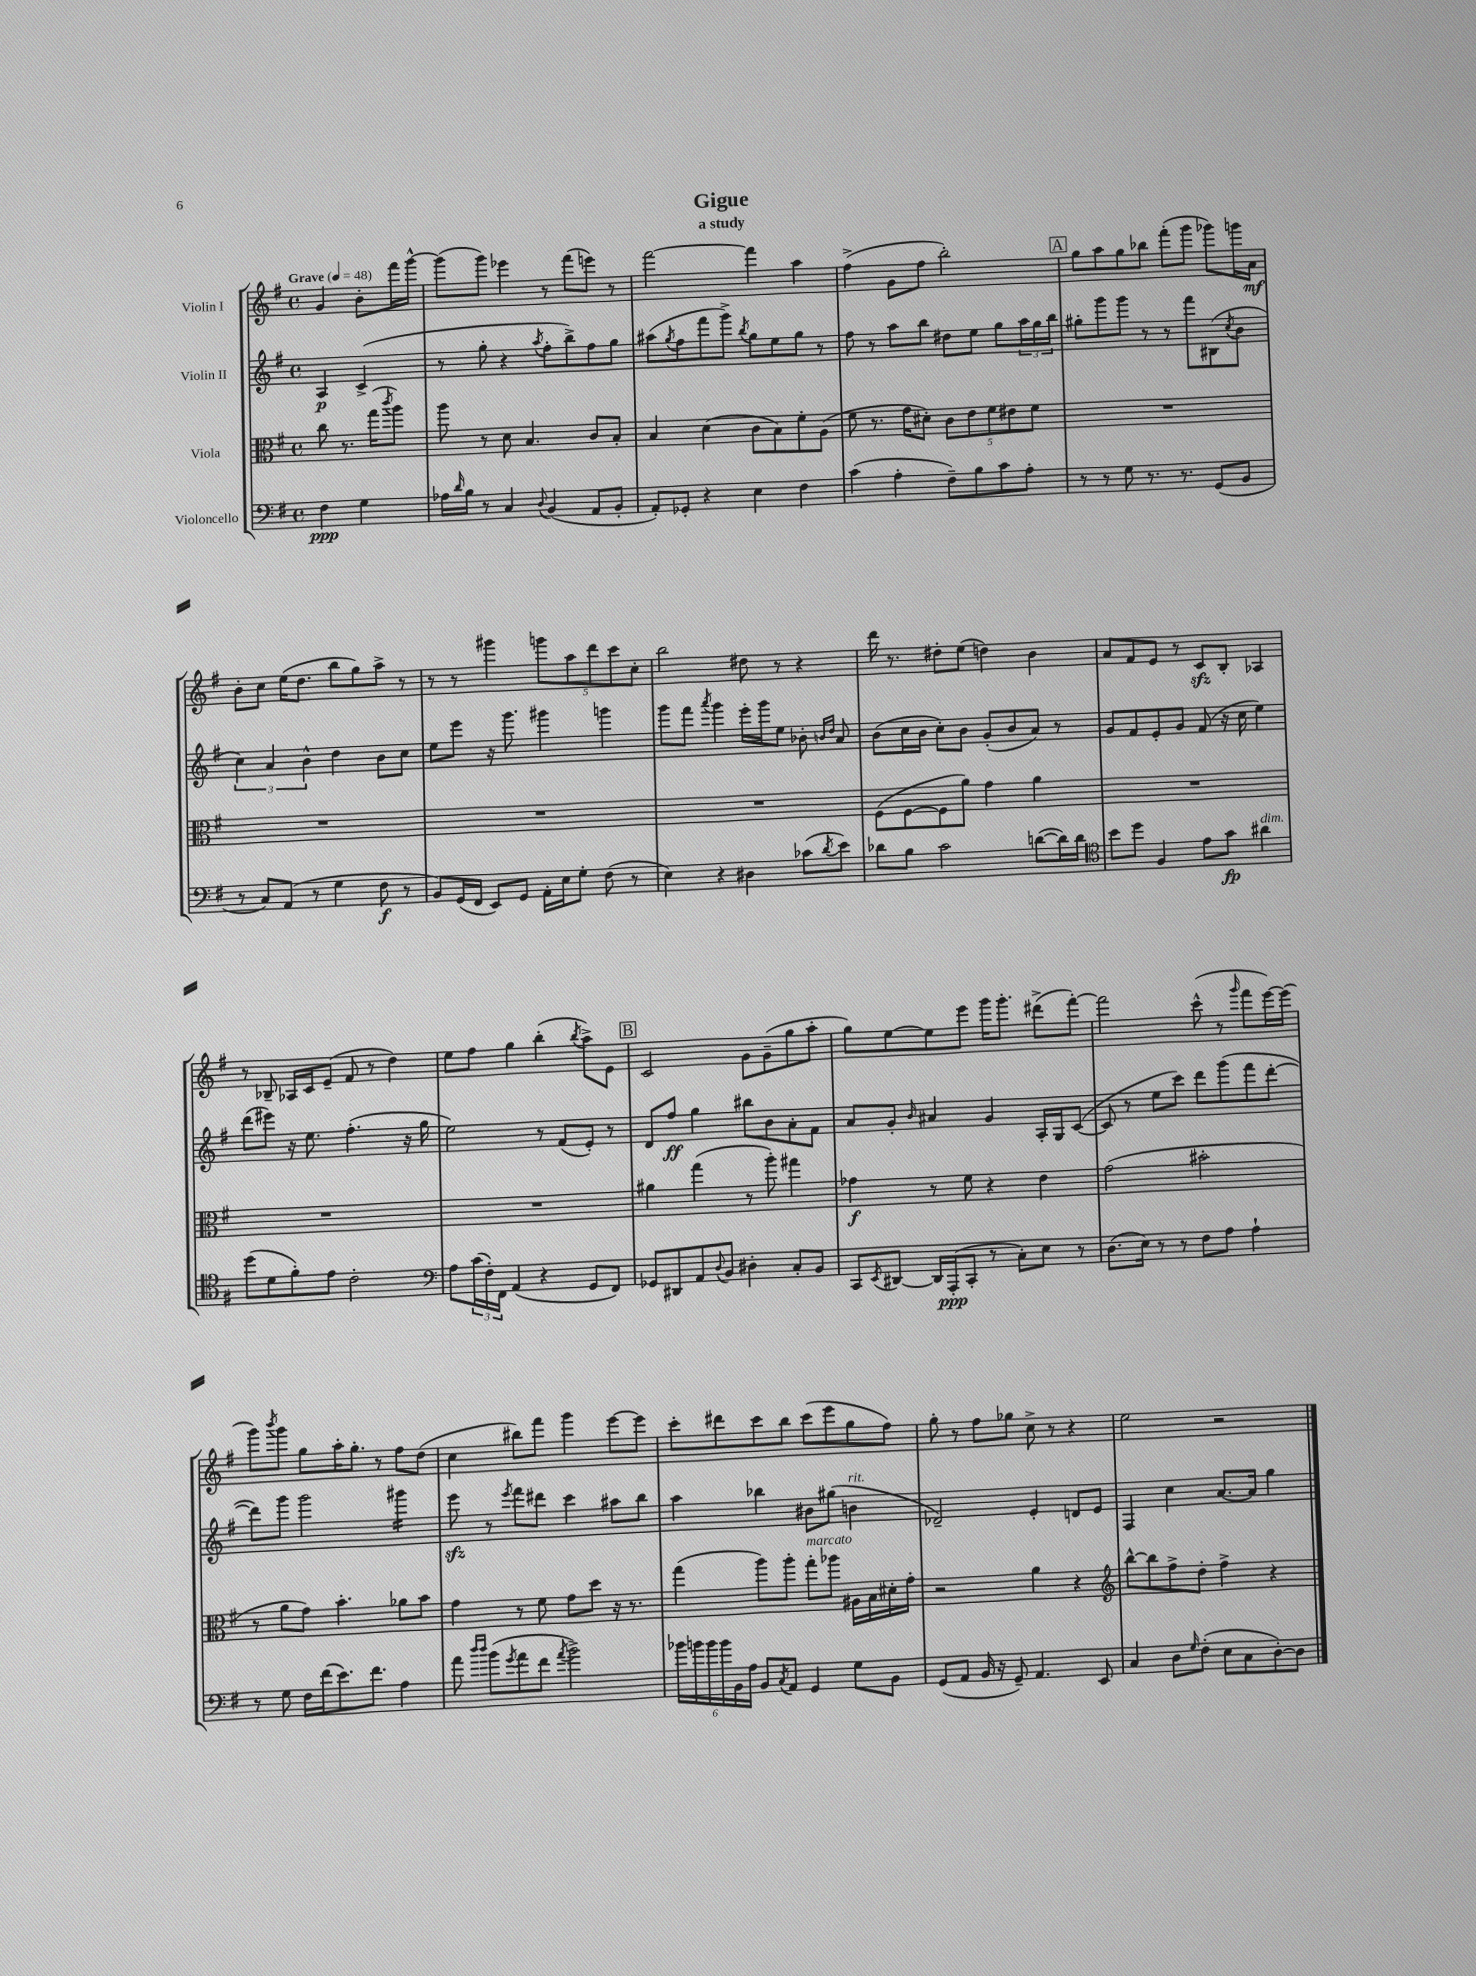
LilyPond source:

\header { title = "Gigue" subtitle = "a study" }
<<
\new StaffGroup <<
\new Staff = "s0" \with { instrumentName = "Violin I" } {
    \clef treble \key g \major \defaultTimeSignature \time 4/4 \partial 2 \tempo "Grave" 4 = 48
    g'4 b'8-. fis'''16 g'''16~-^ |
    g'''8( g'''8) ees'''4 r8 fis'''8( e'''8) r8 |
    fis'''2~ fis'''4 a''4 |
    fis''4->( g'8 fis''8 b''2-.) |
    \mark \markup { \box "A" } g''8 a''8 g''8 bes''8 fis'''8-.( g'''8 ges'''8) g'''16 a'16\mf |
    b'8-. c''8 e''16( d''8. b''8 g''8) a''8-> r8 |
    r8 r8 gis'''4 \tuplet 5/4 { g'''8 a''8 d'''8 c'''8 c''8-. } |
    b''2 dis''8 r8 r4 |
    d'''16 r8. dis''8-. e''8( d''4) b'4 |
    a'8 fis'8 e'8 r8 c'8\sfz b8-. aes4 |
    r8 bes8-- aes16 c'16 e'8--( fis'8 r8 d''4) |
    e''8 fis''8 g''4 b''4-.( \acciaccatura { b''8 } a''8->) e'8 |
    \mark \markup { \box "B" } c'2 g'8 g'8--( g''8 a''8-. |
    g''8) e''8~ e''8 e'''8 g'''16 g'''8.-. dis'''8->( fis'''8~-.) |
    fis'''2 c'''8-^( r8 \grace { g'''16 } fis'''8 e'''16~) e'''16( |
    g'''8) \acciaccatura { b'''8 } g'''8 g''8 a''16-. g''8.-. r8 fis''8 d''8( |
    c''4 bis''8) fis'''8 g'''4 e'''8~ e'''8 |
    c'''8-. dis'''8 c'''8 b''8 c'''8( e'''8 g''8 fis''8) |
    g''8-. r8 fis''8 ges''8 c''8-> r8 r4 |
    e''2 r2 \bar "|." |
}
\new Staff = "s1" \with { instrumentName = "Violin II" } {
    \clef treble \key g \major \defaultTimeSignature \time 4/4 \partial 2
    a4\p c'4->( |
    r8 g''8-. r4 \acciaccatura { a''8 } fis''8-. b''8->) fis''8 g''8 |
    ais''8( \acciaccatura { g''8 } fis''8 fis'''8 g'''8->) \acciaccatura { b''8 } g''8 e''8 g''8 r8 |
    fis''8 r8 a''8 b''8 dis''8 e''8 g''8 \tuplet 3/2 { a''16 g''16 b''16 } |
    \mark \markup { \box "A" } gis''8-. g'''8 g'''8 r8 r8 fis'''8 bis8( \acciaccatura { c''8 } b'8 |
    \tuplet 3/2 { c''4) a'4 b'4-^ } d''4 b'8 c''8 |
    e''8 e'''8 r16 g'''8. gis'''4 g'''4 |
    g'''8 fis'''8 \acciaccatura { a'''8 } g'''4 e'''16-. g'''16 e''8 bes'8-. \grace { b'16 d''16 } a'8 |
    b'8( c''16 b'16 c''8-.) b'8 g'8-.( b'8 a'8) r8 |
    g'8 fis'8 e'8-. g'8 fis'8( r16 c''16 e''4) |
    d'''8( eis'''8) r16 e''8. fis''4.-.( r16 g''16 |
    e''2) r8 fis'8( e'8-.) r8 |
    \mark \markup { \box "B" } d'8 fis''8\ff g''4 bis''8 b'8 a'8-. fis'8 |
    a'8 g'8-. \grace { b'16 } ais'4 g'4 a16-. g16 c'8~( |
    c'8 r8 e''8 c'''8) d'''8 g'''8( fis'''8 d'''8~-. |
    d'''8) g'''8 g'''2 gis'''4:16 |
    e'''8\sfz r8 \acciaccatura { e'''8 } fis'''8 dis'''8 c'''4 ais''8 b''8 |
    a''4 bes''4 bis'8 gis''8( b'4^\markup { \italic "rit." } |
    des'2--) e'4-. d'8 e'8 |
    fis4 c''4 a'8.~ a'16 g''4 \bar "|." |
}
\new Staff = "s2" \with { instrumentName = "Viola" } {
    \clef alto \key g \major \defaultTimeSignature \time 4/4 \partial 2
    c''8 r8. g''16( \acciaccatura { c'''8 } a''8) |
    a''8 r8 d'8 b4. c'8 b8-. |
    b4 d'4( c'8 b8) fis'8-. a8( |
    fis'8 r8. g'16 dis'8-.) \tuplet 5/4 { c'8 e'8 fis'8 eis'8 fis'8 } |
    \mark \markup { \box "A" } R1 |
    R1 |
    R1 |
    R1 |
    fis8( fis8~ fis8 a'8) g'4 a'4 |
    R1 |
    R1 |
    R1 |
    \mark \markup { \box "B" } ais'4 g''4( r8 a''8-.) gis''4 |
    ges'4\f r8 fis'8 r4 e'4 |
    g'2( bis'2-. |
    r8 a'8 g'8) b'4.-. aes'8 b'8 |
    g'4 r8 fis'8 g'8 d''8 r16 r8. |
    g''4( a''8) a''8-. g''8-.^\markup { \italic "marcato" } aes''8 ais16 b16 dis'16-. g'16-. |
    r2 a'4 r4 |
    \clef treble b''8~-^ b''8 fis''8-> d''8-. fis''4-> r4 \bar "|." |
}
\new Staff = "s3" \with { instrumentName = "Violoncello" } {
    \clef bass \key g \major \defaultTimeSignature \time 4/4 \partial 2
    fis4\ppp g4 |
    aes16 \grace { d'16 } b16 r8 c4 \appoggiatura { d8 } b,4( a,8 b,8-. |
    a,8-.) ges,8-. r4 e4 fis4 |
    c'4( a4-. fis8--) b8 c'8 a8-. |
    \mark \markup { \box "A" } r8 r8 g8 r8. r8. g,8( b,8 |
    r8 c8) a,8( r8 g4 fis8\f r8 |
    b,8) g,16( fis,16 e,8) g,8 a,16-. e16 g8-. fis8( r8 |
    e4) r4 dis4 ces'8( \acciaccatura { d'8 } e'8) |
    des'8 b8 c'2 d'8~( d'16) d'16 |
    \clef tenor b'8 d''8 fis4 e'8 g'8\fp ais'4^\markup { \italic "dim." } |
    d''8( d'8 fis'8-.) e'8 c'2-. |
    \clef bass a8 \tuplet 3/2 { c'16( fis16-.) fis,16 } a,4( r4 g,8 fis,8) |
    \mark \markup { \box "B" } ges,8 dis,8 a,8 \appoggiatura { d8 } b,8 dis4-. c8-. b,8 |
    c,8 \acciaccatura { e,8 } dis,8~ dis,16 a,,16-.\ppp( c,8-. r8 c8-.) e8 r8 |
    d8.( e16) r8 r8 fis8 a8 a4-! |
    r8 g8 fis16 fis'16( e'8.) fis'8. a4 |
    a'8 \grace { d''16 d''16 } b'8( \acciaccatura { g'8 } a'8 fis'8 \acciaccatura { a'8 } b'2->) |
    \tuplet 6/4 { bes'16 b'16 b'16 b'16 b,16 a16 } b,8 \acciaccatura { c8 } a,8 g,4 g8 b,8 |
    g,8( a,8 b,16 r16 g,8--) a,4. e,8 |
    c4 d8 \grace { g16 } fis8-.( e8 c8 d8~-.) d8 \bar "|." |
}
>>
>>
\layout { \context { \Score \remove "Bar_number_engraver" } }
